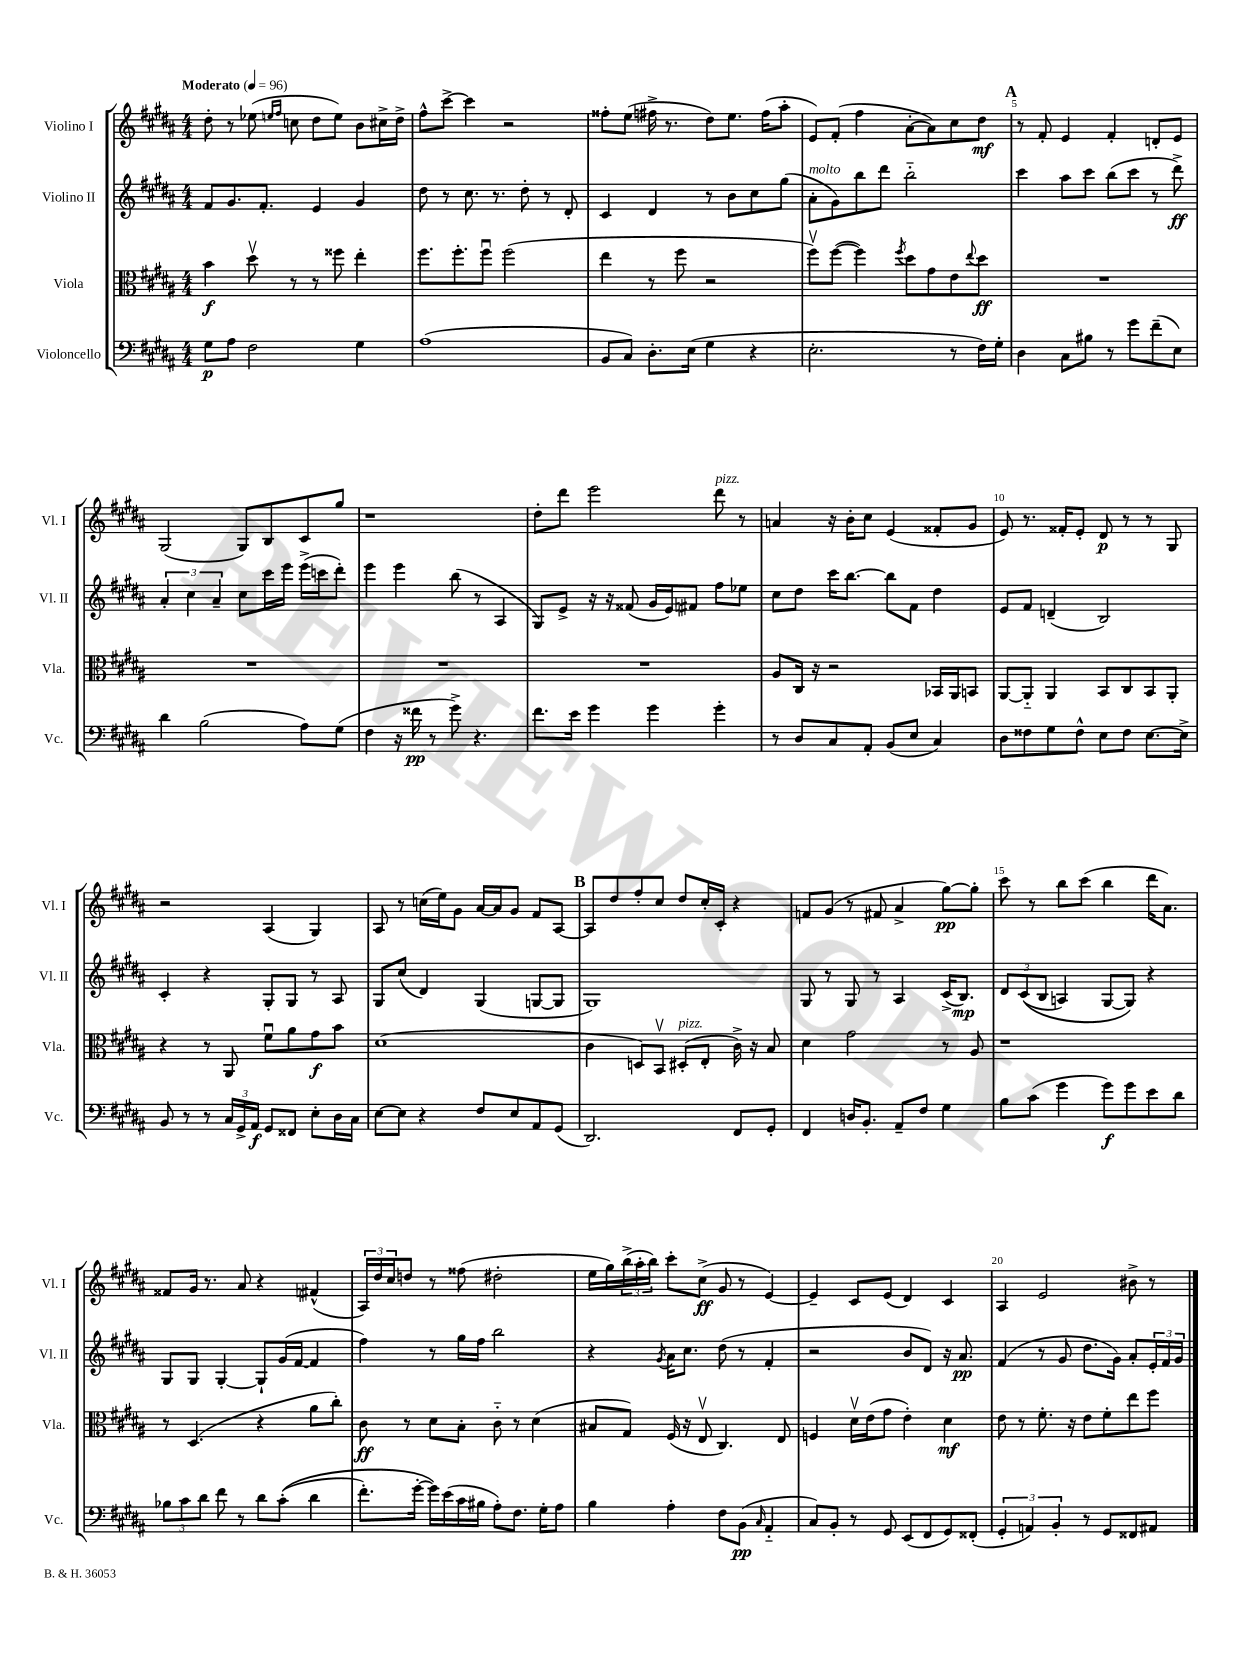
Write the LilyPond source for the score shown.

<<
\new StaffGroup <<
\new Staff = "s0" \with { instrumentName = "Violino I" shortInstrumentName = "Vl. I" } {
    \clef treble \key b \major \numericTimeSignature \time 4/4 \tempo "Moderato" 4 = 96
    dis''8-. r8 ees''8( \grace { e''16 fis''16 } c''8 dis''8 e''8) b'8 cis''16-> dis''16-> |
    fis''8-^ cis'''8~-> cis'''4 r2 |
    fisis''8-. e''8( fis''16-> r8. dis''8) e''8. fis''16( ais''8-. |
    e'8) fis'8-.( fis''4 ais'8~-. ais'8) cis''8 dis''8\mf |
    \mark \markup { \bold "A" } r8 fis'8-. e'4 fis'4-. d'8-. e'8 |
    gis2( gis8) b8 cis'8 gis''8 |
    r1 |
    dis''8-. dis'''8 e'''2 dis'''8^\markup { \italic "pizz." } r8 |
    a'4 r16 b'16-. cis''8 e'4( fisis'8-. gis'8 |
    e'8) r8. fisis'16-. e'8-. dis'8\p r8 r8 gis8 |
    r2 ais4( gis4) |
    ais8 r8 c''16( e''16) gis'8 ais'16~ ais'16 gis'8 fis'8 ais8~ |
    \mark \markup { \bold "B" } ais8 dis''8 fis''8-. cis''8 dis''8 cis''16-. cis'16-. r4 |
    f'8 gis'8( r8 fis'8 ais'4-> gis''8~\pp) gis''8-. |
    cis'''8 r8 b''8 cis'''8( b''4 dis'''16 ais'8.) |
    fisis'8 gis'16 r8. ais'8 r4 fis'4-^( |
    \tuplet 3/2 { ais16) dis''16 cis''16 } d''8 r8 fisis''8( dis''2-. |
    e''16 gis''16) \tuplet 3/2 { b''16->( ais''16-. b''16) } cis'''8-. cis''8->\ff( gis'8 r8 e'4~) |
    e'4-- cis'8 e'8( dis'4) cis'4 |
    ais4 e'2 bis'8-> r8 \bar "|." |
}
\new Staff = "s1" \with { instrumentName = "Violino II" shortInstrumentName = "Vl. II" } {
    \clef treble \key b \major \numericTimeSignature \time 4/4
    fis'8 gis'8. fis'8.-. e'4 gis'4 |
    dis''8 r8 cis''8. r8. dis''8-. r8 dis'8-. |
    cis'4 dis'4 r8 b'8 cis''8 gis''8( |
    ais'8-.^\markup { \italic "molto" } gis'8) b''8 dis'''8 b''2-_ |
    \mark \markup { \bold "A" } cis'''4 ais''8 cis'''8 b''8( cis'''8 r8 dis'''8->\ff) |
    \tuplet 3/2 { ais'4-. cis''4 ais'4-- } cis''8 cis'''16 e'''16 e'''16->( c'''16 dis'''8-.) |
    e'''4 e'''4 b''8( r8 ais4 |
    gis8) e'8-> r16 r16 fisis'8( gis'16 e'16) fis'8 fis''8 ees''8 |
    cis''8 dis''8 cis'''16 b''8.~ b''8 fis'8 dis''4 |
    e'8 fis'8 d'4--( b2) |
    cis'4-. r4 gis8-. gis8 r8 ais8 |
    gis8 cis''8( dis'4) gis4( g8~ g8 |
    \mark \markup { \bold "B" } gis1) |
    gis8 r8 gis8 r8 ais4 cis'16->( b8.\mp) |
    \tuplet 3/2 { dis'8 cis'8(\( b8 } a4) gis8~ gis8\) r4 |
    gis8 gis8 gis4~-. gis8-! gis'16( fis'16~ fis'4 |
    fis''4) r8 gis''16 fis''16 b''2 |
    r4 \acciaccatura { gis'8 } ais'16 cis''8. dis''8( r8 fis'4-. |
    r2 b'8 dis'8) r16 ais'8.\pp |
    fis'4( r8 gis'8 dis''8. gis'16) ais'8-. \tuplet 3/2 { e'16-. fis'16 gis'16 } \bar "|." |
}
\new Staff = "s2" \with { instrumentName = "Viola" shortInstrumentName = "Vla." } {
    \clef alto \key b \major \numericTimeSignature \time 4/4
    b'4\f dis''8\upbow r8 r8 fisis''8 e''4-. |
    fis''8. fis''8.-. fis''8\downbow fis''2( |
    e''4 r8 fis''8 r2 |
    fis''8\upbow) fis''8~( fis''4) \acciaccatura { fis''8 } dis''8 gis'8 e'8 \appoggiatura { e''8 } dis''8\ff |
    \mark \markup { \bold "A" } R1 |
    R1 |
    R1 |
    R1 |
    ais8 cis16 r16 r2 bes,16 ais,16 b,8 |
    ais,8~ ais,8-_ ais,4 b,8 cis8 b,8 ais,8-. |
    r4 r8 ais,8 fis'8\downbow ais'8 gis'8\f b'8 |
    dis'1( |
    \mark \markup { \bold "B" } cis'4 d8) b,8\upbow dis8-.^\markup { \italic "pizz." }( e8-. cis'16->) r16 b8 |
    dis'4 gis'2 r8 ais8 |
    r1 |
    r8 dis4.( r4 ais'8 cis''8-.) |
    cis'8\ff r8 dis'8 b8-. cis'8-_ r8 dis'4( |
    bis8 gis8) fis16( r16 e8\upbow cis4.) e8 |
    f4 dis'16\upbow e'16( gis'8 e'4-.) dis'4\mf |
    e'8 r8 fis'8.-. r16 e'8 fis'8-. e''8 fis''8 \bar "|." |
}
\new Staff = "s3" \with { instrumentName = "Violoncello" shortInstrumentName = "Vc." } {
    \clef bass \key b \major \numericTimeSignature \time 4/4
    gis8\p ais8 fis2 gis4 |
    ais1( |
    b,8 cis8) dis8.-. e16( gis4 r4 |
    e2.-. r8 fis16) gis16-. |
    \mark \markup { \bold "A" } dis4 cis8 bis8 r8 gis'8 fis'8--( e8) |
    dis'4 b2( ais8) gis8( |
    fis4 r16 fisis'16\pp r8 gis'8->) r4. |
    fis'8. e'16 gis'4 gis'4 gis'4-. |
    r8 dis8 cis8 ais,8-. b,8( e8 cis4) |
    dis8 fisis8 gis8 fisis8-^ e8 fisis8 e8.~ e16-> |
    b,8 r8 r8 \tuplet 3/2 { cis16 gis,16-> ais,16\f } gis,8 fisis,8 e8-. dis16 cis16 |
    e8~ e8 r4 fis8 e8 ais,8 gis,8( |
    \mark \markup { \bold "B" } dis,2.) fis,8 gis,8-. |
    fis,4 d16 b,8.-. ais,8-- fis8 gis4 |
    b8 cis'8( gis'4 gis'8\f) gis'8 e'8 dis'8 |
    \tuplet 3/2 { bes8 cis'8 dis'8 } fis'8 r8 dis'8 cis'8-.(\( dis'4 |
    fis'8.-.) gis'16~-. gis'16\) e'16( cis'16 bis16 ais8-.) fis8. gis16-. ais8 |
    b4 ais4-. fis8 b,8\pp( \grace { cis16 } ais,4-_ |
    cis8) b,8-. r8 gis,8 e,8( fis,8 gis,8) fisis,8-.( |
    \tuplet 3/2 { gis,4-. a,4) b,4-. } r8 gis,8 fisis,8 ais,8 \bar "|." |
}
>>
>>
\layout { \context { \Score \override BarNumber.break-visibility = ##(#f #t #t) barNumberVisibility = #(every-nth-bar-number-visible 5) } }
